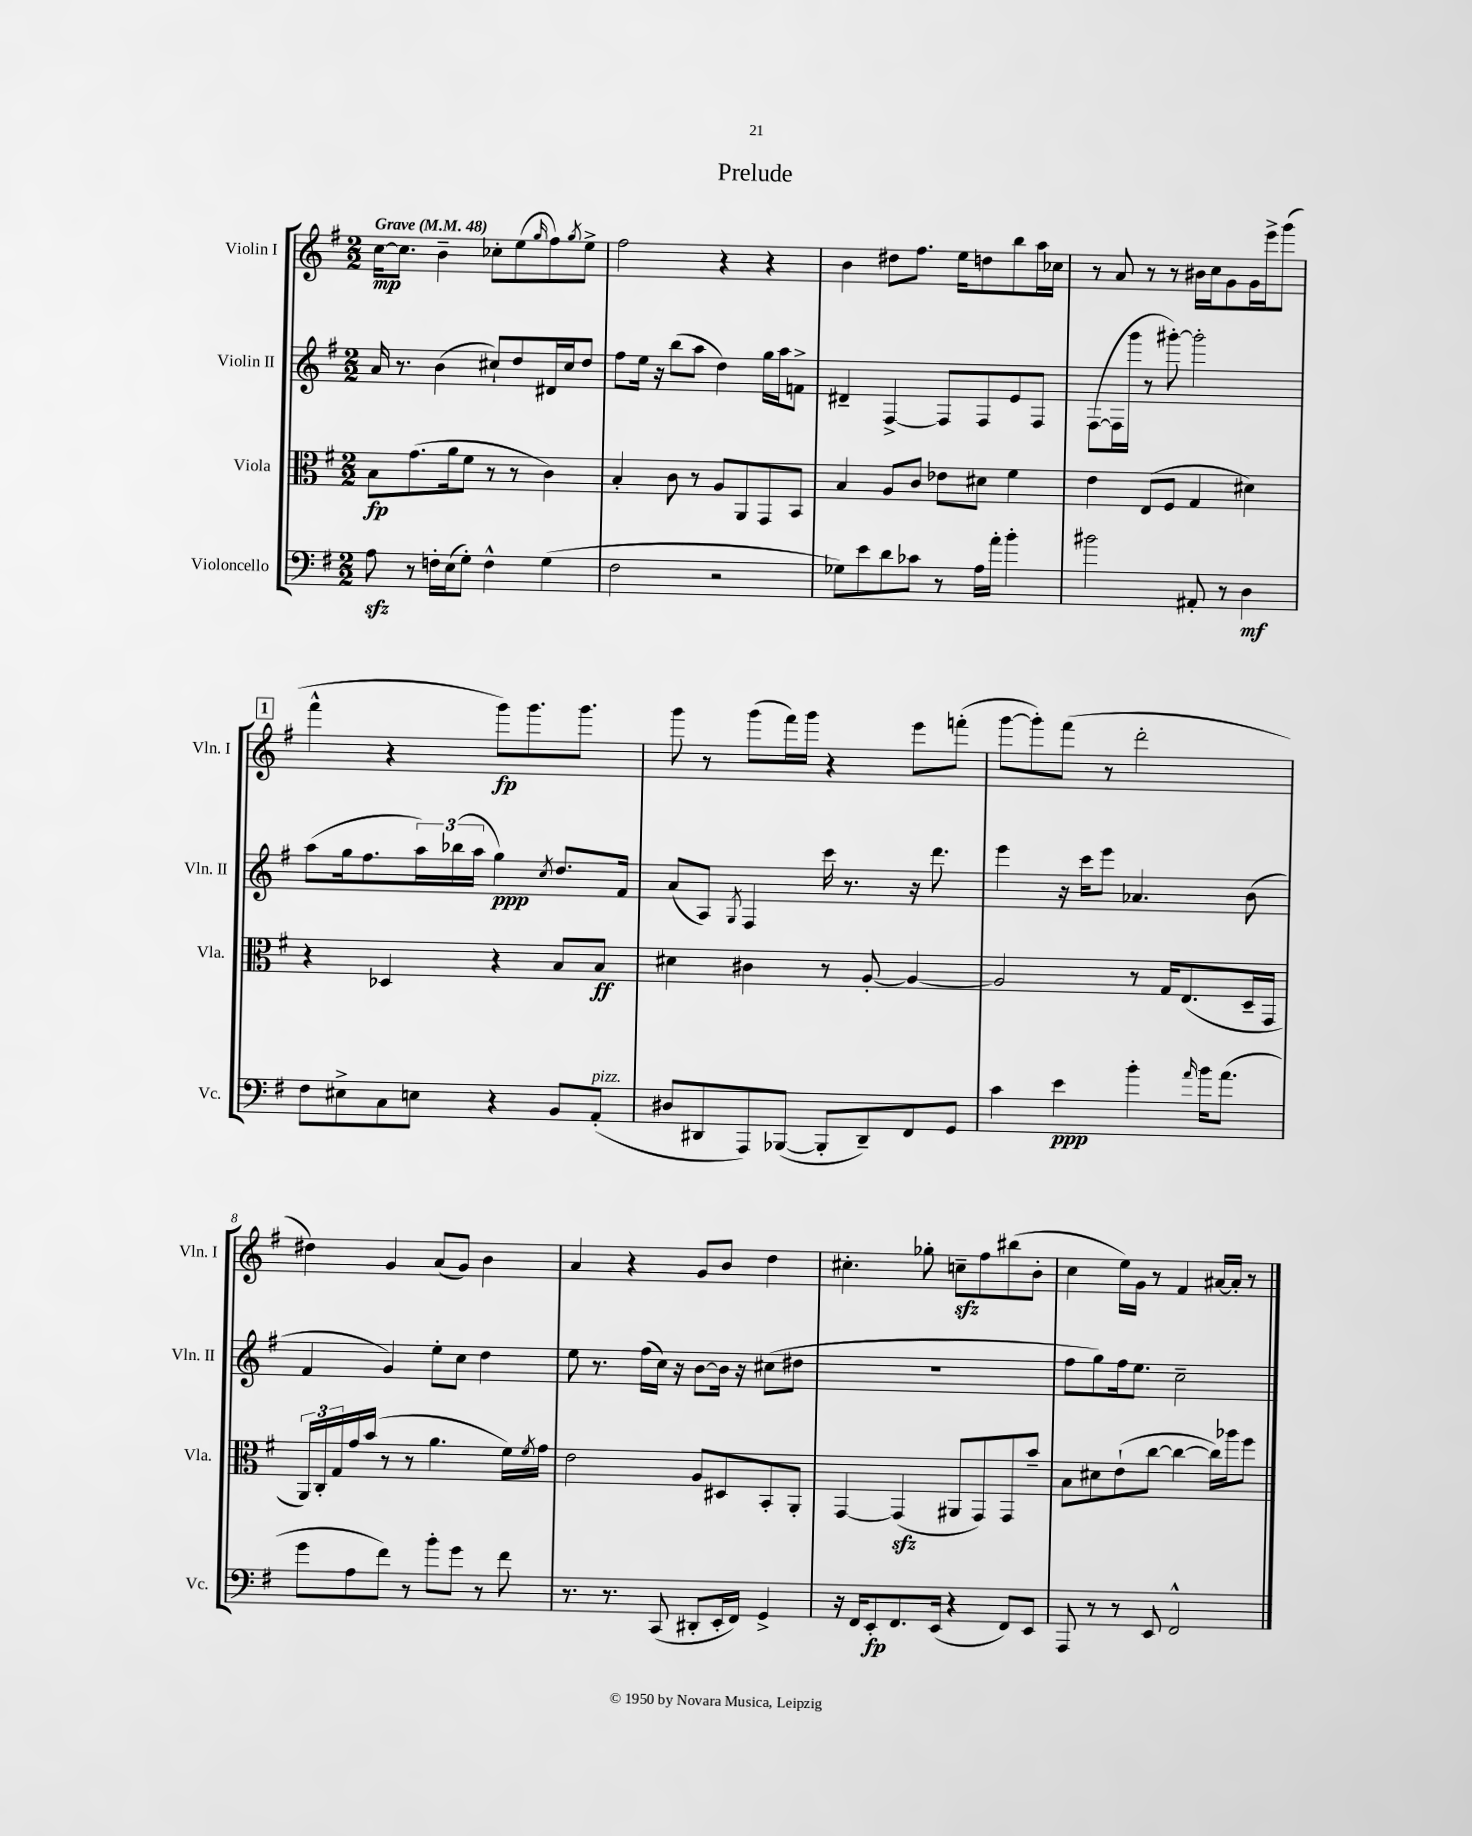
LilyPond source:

\header { title = "Prelude" }
<<
\new StaffGroup <<
\new Staff = "s0" \with { instrumentName = "Violin I" shortInstrumentName = "Vln. I" } {
    \clef treble \key g \major \numericTimeSignature \time 2/2 \tempo "Grave" 4 = 48
    c''16~\mp c''8. b'4-- ces''8-. e''8( \grace { g''16 } fis''8) \acciaccatura { g''8 } e''8-> |
    fis''2 r4 r4 |
    b'4 dis''8 fis''8. e''16 d''8 b''8 a''16 ces''16 |
    r8 a'8 r8 r8 bis'16 c''16 g'8 g'16 e'''16-> g'''8( |
    \mark \markup { \box "1" } fis'''4-^ r4 g'''8\fp) g'''8. g'''8. |
    g'''8 r8 g'''8( fis'''16) g'''16 r4 e'''8 f'''8-.( |
    g'''8~ g'''8-.) fis'''8( r8 d'''2-. |
    dis''4) g'4 a'8( g'8) b'4 |
    a'4 r4 g'8 b'8 d''4 |
    cis''4.-. ges''8-. c''8--\sfz fis''8 bis''8( b'8-. |
    c''4 e''16) g'16 r8 fis'4 ais'16~ ais'16-. r8 \bar "|." |
}
\new Staff = "s1" \with { instrumentName = "Violin II" shortInstrumentName = "Vln. II" } {
    \clef treble \key g \major \numericTimeSignature \time 2/2
    a'16 r8. b'4( cis''8-!) d''8 dis'16 cis''16 d''8 |
    fis''8 e''16 r16 b''8( a''8 d''4) g''16 a''16 f'8-> |
    dis'4-- fis4~-> fis8 fis8 e'8 fis8 |
    fis8~( fis16 g'''16 r8 gis'''8~-.) gis'''2-. |
    \mark \markup { \box "1" } a''8( g''16 fis''8. \tuplet 3/2 { a''16) bes''16( a''16 } g''4\ppp) \acciaccatura { c''8 } d''8. fis'16 |
    a'8( a8) \acciaccatura { g8 } fis4 c'''16 r8. r16 d'''8. |
    e'''4 r16 c'''16 e'''8 aes'4. b'8( |
    fis'4 g'4) e''8-. c''8 d''4 |
    e''8 r8. fis''16( c''16) r16 b'8~ b'16 r16 cis''8( dis''8 |
    R1 |
    fis''8 g''8) fis''16 e''8. c''2-- \bar "|." |
}
\new Staff = "s2" \with { instrumentName = "Viola" shortInstrumentName = "Vla." } {
    \clef alto \key g \major \numericTimeSignature \time 2/2
    b8\fp g'8.( a'16 fis'8 r8 r8 c'4) |
    b4-. c'8 r8 a8 a,8 g,8 b,8 |
    b4 a8 c'8 ees'8 dis'8 fis'4 |
    e'4 e8( fis8 g4 dis'4) |
    \mark \markup { \box "1" } r4 des4 r4 b8 b8\ff |
    dis'4 cis'4 r8 a8~-. a4~ |
    a2 r8 g16 e8.( d16-- g,16 |
    \tuplet 3/2 { a,16) c16-. g16 } g'16 b'16( r8 r8 a'4. fis'16) \acciaccatura { fis'8 } g'16 |
    e'2 a8 dis8 b,8-. a,8-. |
    g,4~ g,4\sfz( ais,8 g,8) g,8 b'8-- |
    b8 dis'8 e'8-!( c''8~ c''4~ c''16) aes''16 fis''8 \bar "|." |
}
\new Staff = "s3" \with { instrumentName = "Violoncello" shortInstrumentName = "Vc." } {
    \clef bass \key g \major \numericTimeSignature \time 2/2
    a8\sfz r8 f16-. e16( g8-.) f4-^ g4( |
    fis2 r2 |
    ges8) e'8 d'8 ces'8 r8 a16 a'16-. b'4-. |
    bis'2 ais,8-. r8 d4\mf |
    \mark \markup { \box "1" } fis8 eis8-> c8 e8 r4 b,8 a,8-.^\markup { \italic "pizz." }( |
    dis8 dis,8 a,,8) bes,,8~( bes,,8-. dis,8--) fis,8 g,8 |
    c'4 e'4\ppp b'4-. \grace { a'16 } b'16 a'8.( |
    g'8 a8 fis'8) r8 b'8-. g'8 r8 fis'8 |
    r8. r8. c,8( dis,8-. e,16-. fis,16) g,4-> |
    r16 fis,16 e,8-.\fp fis,8. e,16( r4 fis,8) e,8 |
    a,,8 r8 r8 e,8 fis,2-^ \bar "|." |
}
>>
>>
